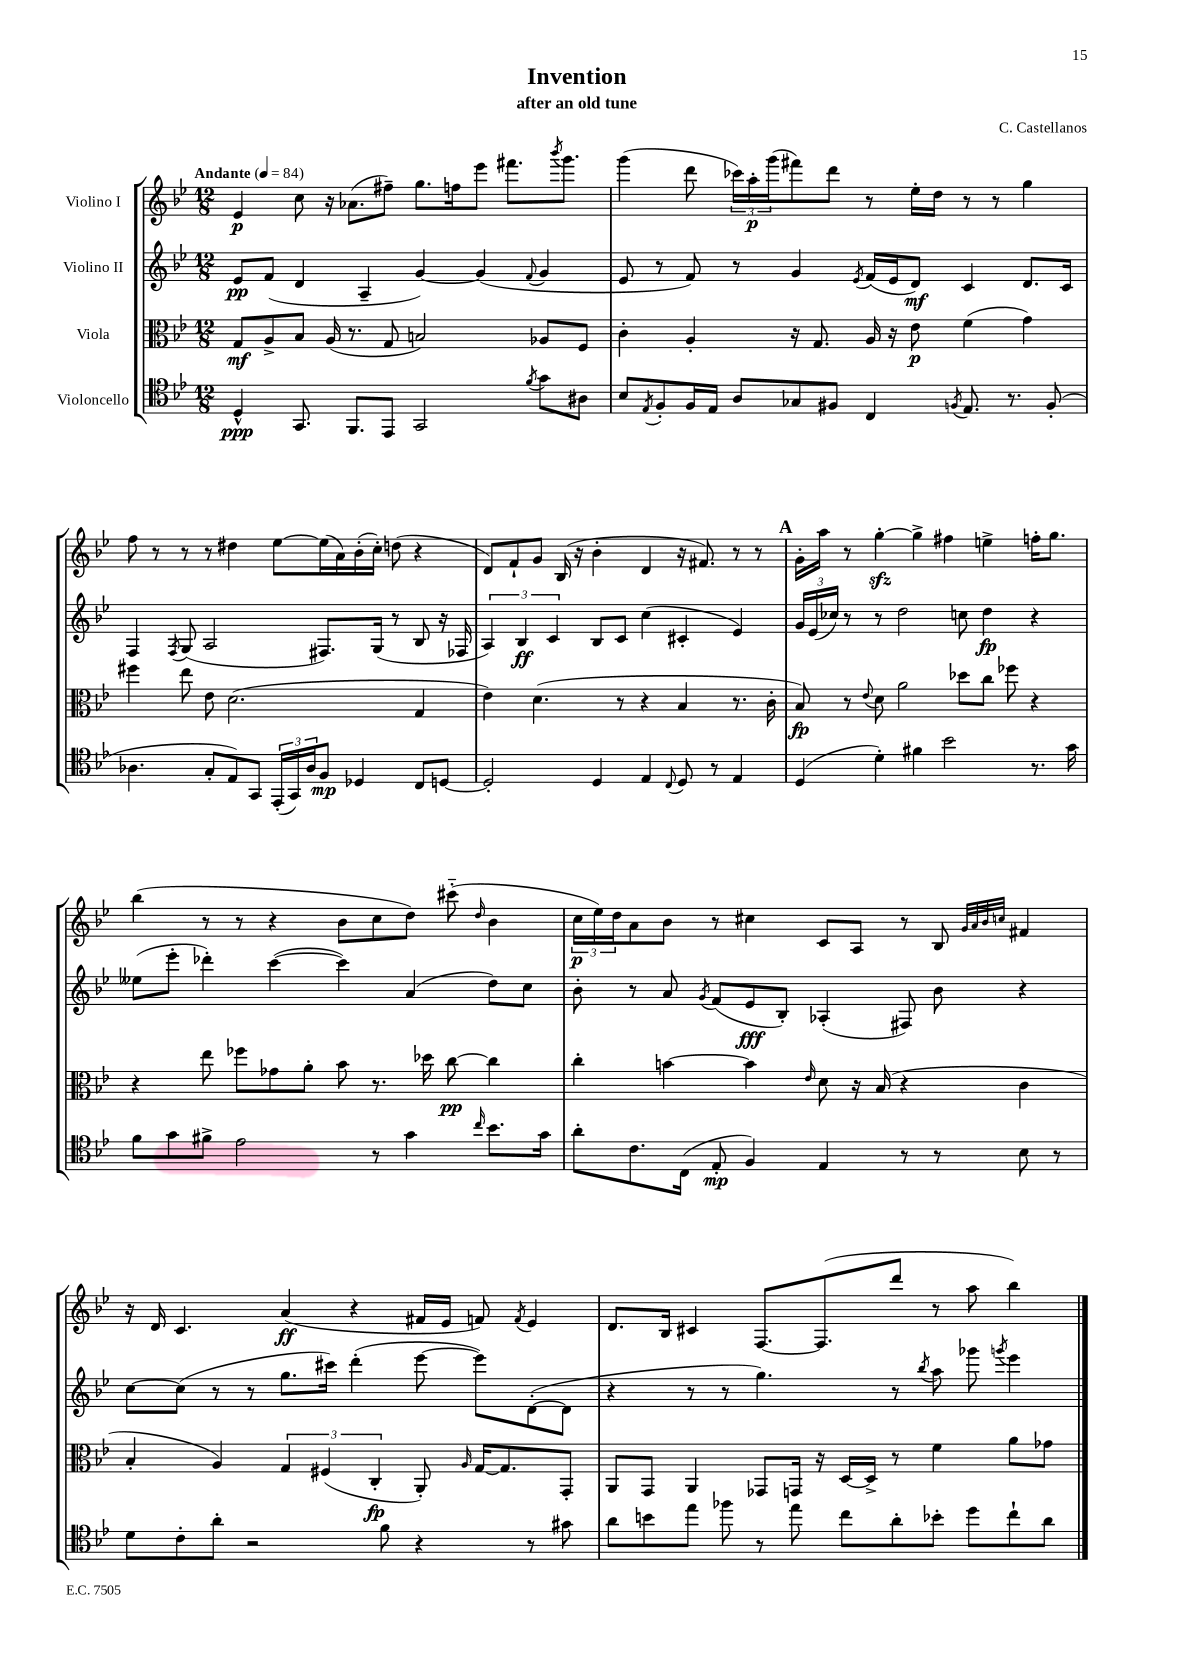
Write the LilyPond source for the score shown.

\header { title = "Invention" composer = "C. Castellanos" subtitle = "after an old tune" }
<<
\new StaffGroup <<
\new Staff = "s0" \with { instrumentName = "Violino I" } {
    \clef treble \key bes \major \numericTimeSignature \time 12/8 \tempo "Andante" 4 = 84
    ees'4\p c''8 r16 aes'8.( fis''8--) g''8. f''16 ees'''8 fis'''8. \acciaccatura { bes'''8 } g'''8. |
    g'''4( d'''8 \tuplet 3/2 { ces'''16) a''16-.\p g'''16( } fis'''8) d'''8 r8 ees''16-. d''16 r8 r8 g''4 |
    f''8 r8 r8 r8 dis''4 ees''8~ ees''16( a'16) bes'16-.( c''16-.) d''8( r4 |
    d'8) f'8-! g'8 bes16( r16 bes'4-. d'4 r16 fis'8.) r8 r8 |
    \mark \markup { \bold "A" } g'16-. a''16 r8 g''4~-.\sfz g''4-> fis''4 e''4-> f''16-. g''8. |
    bes''4( r8 r8 r4 bes'8 c''8 d''8) cis'''8-_( \grace { d''16 } bes'4 |
    \tuplet 3/2 { c''16\p ees''16) d''16 } a'8 bes'8 r8 cis''4 c'8 a8 r8 bes8 \grace { g'32 a'32 bes'32 c''32 } fis'4 |
    r16 d'16 c'4. a'4\ff( r4 fis'16 ees'16 f'8) \acciaccatura { f'8 } ees'4 |
    d'8. bes16 cis'4 f8.~ f8.( d'''8 r8 a''8 bes''4) \bar "|." |
}
\new Staff = "s1" \with { instrumentName = "Violino II" } {
    \clef treble \key bes \major \numericTimeSignature \time 12/8
    ees'8\pp f'8( d'4 a4-- g'4~) g'4( \appoggiatura { f'8 } g'4 |
    ees'8 r8 f'8) r8 g'4 \acciaccatura { ees'8 } f'16( ees'16 d'8\mf) c'4 d'8. c'16 |
    f4 \acciaccatura { f8 } g8( a2 fis8.) g16( r8 bes8 r16 fes16 |
    \tuplet 3/2 { a4) bes4\ff c'4 } bes8 c'8 c''4( cis'4-. ees'4) |
    \mark \markup { \bold "A" } \tuplet 3/2 { g'16 ees'16( ces''16) } r8 r8 d''2 c''8 d''4\fp r4 |
    eeses''8( ees'''8-. des'''4-.) c'''4~( c'''4) a'4( d''8) c''8 |
    bes'8-. r8 a'8 \acciaccatura { g'8 } f'8( ees'8\fff bes8-.) aes4-.( fis8) bes'8 r4 |
    c''8~ c''8( r8 r8 g''8. cis'''16) d'''4-.( ees'''8~ ees'''8) d'8~-.( d'8 |
    r4 r8 r8 g''4.) r8 \acciaccatura { bes''8 } a''8 ges'''8 \acciaccatura { g'''8 } ees'''4 \bar "|." |
}
\new Staff = "s2" \with { instrumentName = "Viola" } {
    \clef alto \key bes \major \numericTimeSignature \time 12/8
    g8\mf a8-> bes8 a16( r8. g8 b2) aes8 f8 |
    c'4-. a4-. r16 g8. a16 r16 ees'8\p f'4( g'4) |
    fis''4 ees''8 ees'8 d'2.( g4 |
    ees'4) d'4.( r8 r4 bes4 r8. c'16-. |
    \mark \markup { \bold "A" } bes8\fp) r8 \appoggiatura { ees'8 } d'8 a'2 des''8 c''8 fes''8 r4 |
    r4 ees''8 fes''8 ges'8 a'8-. bes'8 r8. des''16 c''8~\pp c''4 |
    c''4-. b'4~ b'4 \grace { ees'16 } d'8 r16 bes16( r4 c'4 |
    bes4-. a4) \tuplet 3/2 { g4 fis4( c4-.\fp } a,8-.) \grace { a16 } g16~ g8. g,8-. |
    a,8 g,8 a,4 ges,8 g,16 r16 d16~ d16-> r8 f'4 a'8 ges'8 \bar "|." |
}
\new Staff = "s3" \with { instrumentName = "Violoncello" } {
    \clef tenor \key bes \major \numericTimeSignature \time 12/8
    d4-^\ppp g,8. f,8. ees,8 g,2 \acciaccatura { f'8 } g'8 ais8 |
    bes8 \acciaccatura { ees8 } f8-. f16 ees16 a8 ges8 fis8 c4 \acciaccatura { f8 } ees8. r8. f8-.( |
    aes4. g8-. ees8) g,8 \tuplet 3/2 { ees,16-.( g,16) aes16 } f8\mp des4 c8 d8~ |
    d2-. d4 ees4 \appoggiatura { c8 } d8 r8 ees4 |
    \mark \markup { \bold "A" } d4( d'4-.) fis'4 bes'2 r8. g'16 |
    f'8 g'8 fis'8-> ees'2 r8 g'4 \grace { c''16 } bes'8. g'16 |
    a'8-. c'8. c16( ees8-.\mp f4) ees4 r8 r8 bes8 r8 |
    d'8 c'8-. a'8-. r2 f'8 r4 r8 gis'8 |
    a'8 b'8 ees''8 fes''8 r8 ees''8 c''8 a'8-. bes'8-. d''8 c''8-! a'8 \bar "|." |
}
>>
>>
\layout { \context { \Score \remove "Bar_number_engraver" } }
